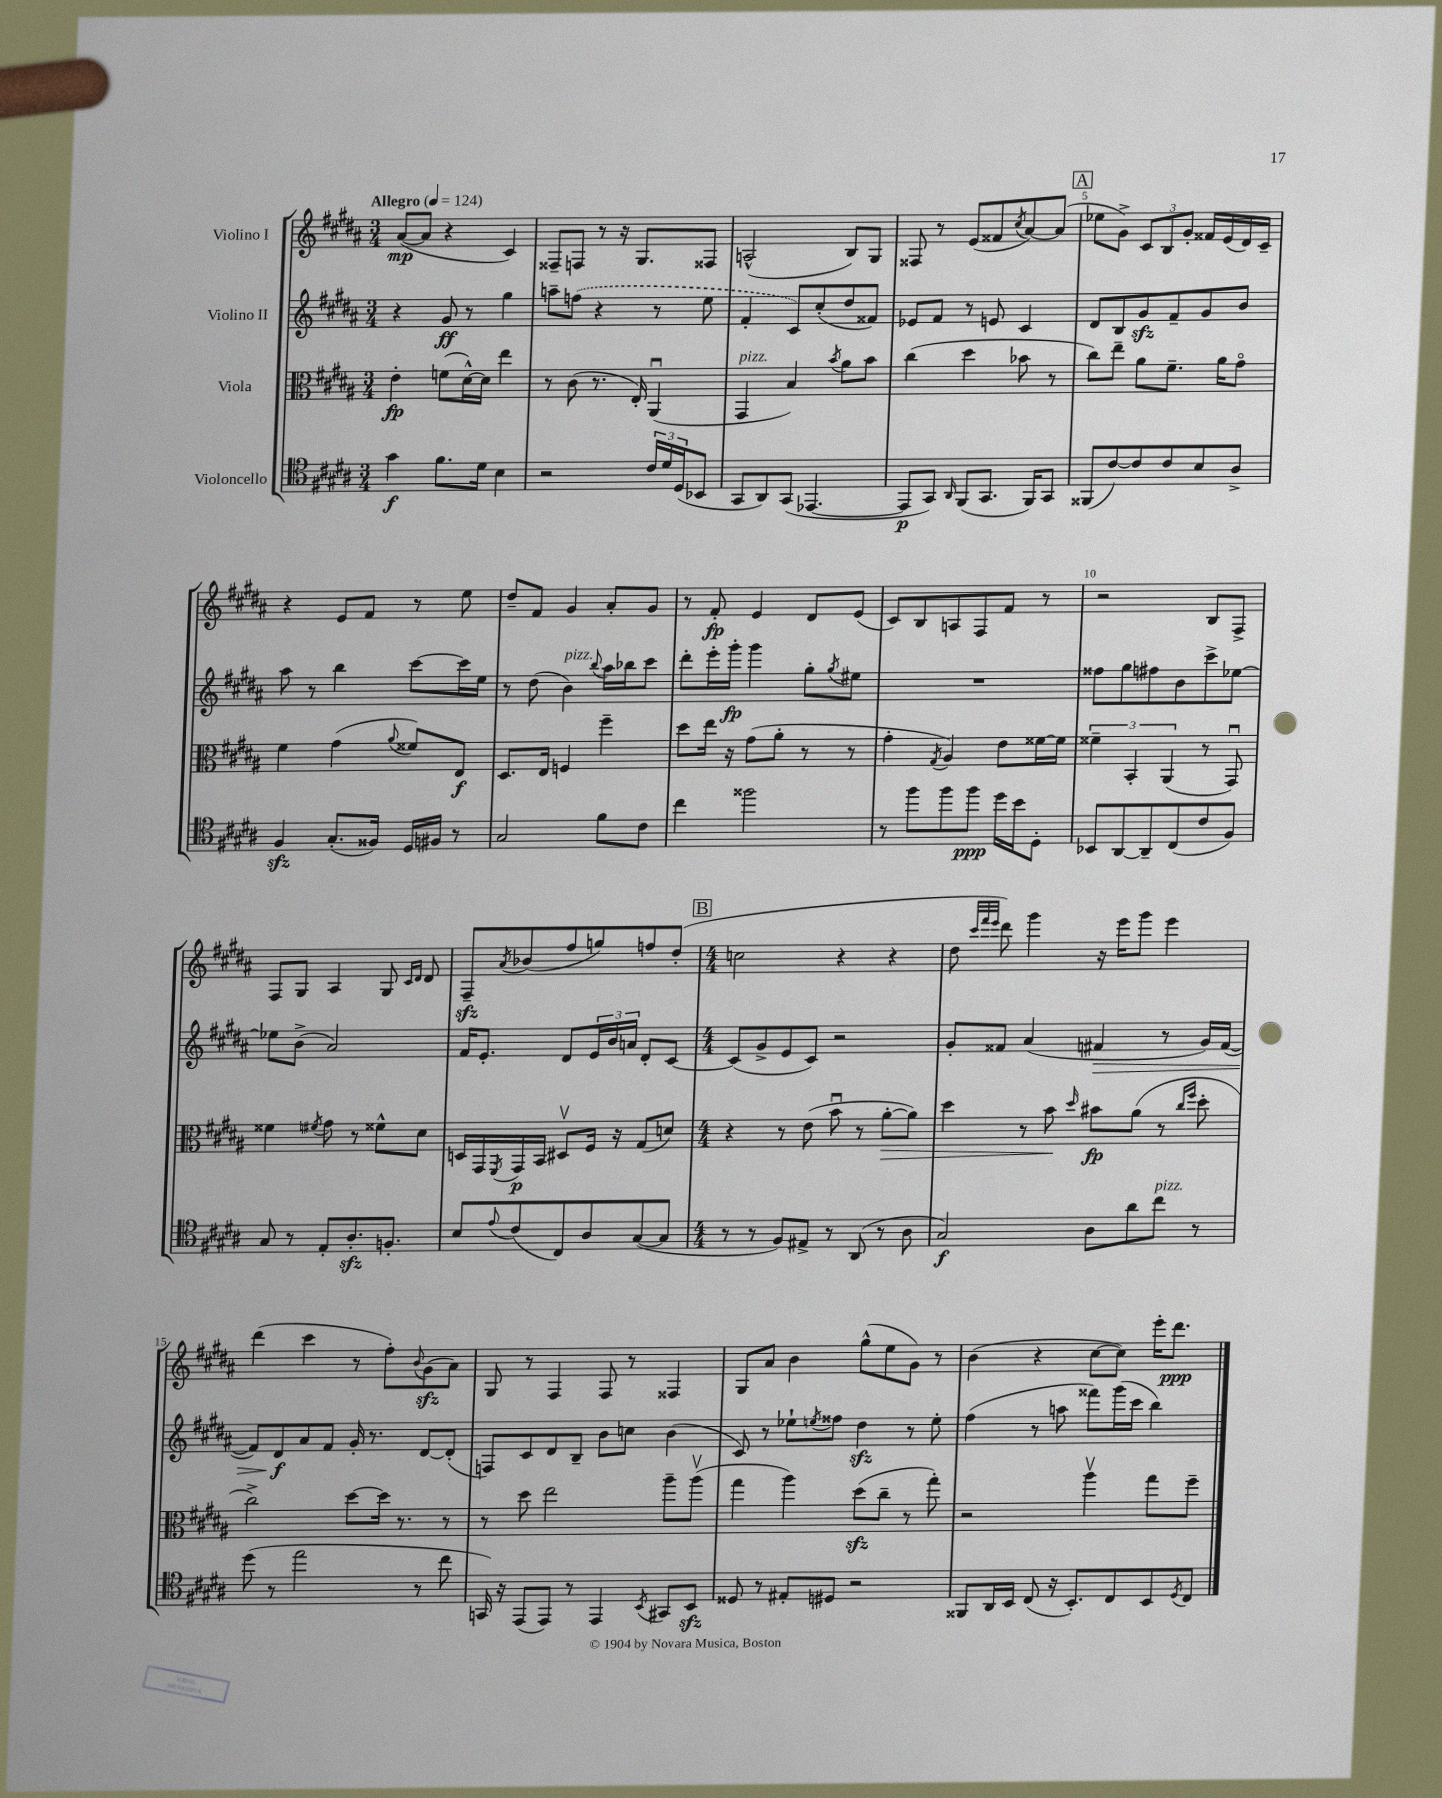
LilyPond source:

<<
\new StaffGroup <<
\new Staff = "s0" \with { instrumentName = "Violino I" } {
    \clef treble \key b \major \numericTimeSignature \time 3/4 \tempo "Allegro" 4 = 124
    ais'8~\mp( ais'8 r4 cis'4) |
    fisis8-- f8 r8 r16 gis8. fisis8 |
    a2-^( b8) gis8 |
    fisis8 r8 e'8( fisis'8 \acciaccatura { cis''8 } ais'8~) ais'8( |
    \mark \markup { \box "A" } ees''8 gis'8->) \tuplet 3/2 { cis'8 b8 gis'8-. } fisis'16 e'16( dis'16) cis'16-- |
    r4 e'8 fis'8 r8 e''8 |
    dis''8-- fis'8 gis'4 ais'8-. gis'8 |
    r8 fis'8-.\fp e'4 dis'8 e'8( |
    cis'8) b8 a8 fis8 fis'8 r8 |
    r2 b8 fis8-> |
    fis8 gis8 ais4 gis8 \grace { cis'16 dis'16 } dis'8 |
    fis8--\sfz \acciaccatura { ais'8 } bes'8( fis''8 g''8) f''8 dis''8-.( |
    \mark \markup { \box "B" } \numericTimeSignature \time 4/4 c''2 r4 r4 |
    dis''8 \grace { cis'''32 fis'''32 e'''32 } dis'''8) gis'''4 r16 e'''16 gis'''8 e'''4 |
    dis'''4( cis'''4 r8 fis''8-.) \appoggiatura { b'8 } gis'8\sfz( ais'8) |
    gis8 r8 fis4 fis8 r8 fisis4 |
    gis8 ais'8 b'4 gis''8-^( e''8 gis'8) r8 |
    b'4( r4 cis''8~ cis''8) e'''16-. dis'''8.\ppp \bar "|." |
}
\new Staff = "s1" \with { instrumentName = "Violino II" } {
    \clef treble \key b \major \numericTimeSignature \time 3/4
    r4 gis'8\ff r8 gis''4 |
    a''8-- \once \slurDashed f''8( r4 r8 e''8 |
    fis'4-. cis'8) cis''8-.( dis''8 fisis'8) |
    ees'8 fis'8 r8 e'8 cis'4 |
    \mark \markup { \box "A" } dis'8 b8 gis'8\sfz fis'8-- gis'8 b'8 |
    ais''8 r8 b''4 cis'''8~ cis'''16 e''16 |
    r8 dis''8( b'4^\markup { \italic "pizz." }) \appoggiatura { b''8 } ais''16 bes''16 cis'''8 |
    dis'''8-. e'''16-. gis'''16-.\fp gis'''4 gis''8-. \acciaccatura { gis''8 } eis''8 |
    R2. |
    fisis''8 gis''8 fis''8 b'8 cis'''8-> ees''8~ |
    ees''8 b'8->( ais'2) |
    fis'16 e'8.-. dis'8 \tuplet 3/2 { e'16 b'16 a'16 } dis'8-. cis'8~ |
    \mark \markup { \box "B" } \numericTimeSignature \time 4/4 cis'8( gis'8-> e'8 cis'8) r2 |
    gis'8-. fisis'8 ais'4( fis'4\> r8 gis'16) fis'16~( |
    fis'8) dis'8\f\! ais'8 fis'8 gis'16-. r8. dis'8~ dis'8-.( |
    f8) cis'8 dis'8 b8-- b'8 c''8 b'4( |
    cis'8) r8 ees''8-! \acciaccatura { e''8 } fisis''8 dis''4\sfz r8 e''8-. |
    fis''4( r8 a''8 fisis'''8) gis'''16( cis'''16 b''4) \bar "|." |
}
\new Staff = "s2" \with { instrumentName = "Viola" } {
    \clef alto \key b \major \numericTimeSignature \time 3/4
    e'4-.\fp f'8( dis'16~-^) dis'16 e''4 |
    r8 cis'8( r8. e16-.) ais,4\downbow( |
    gis,4^\markup { \italic "pizz." } b4) \acciaccatura { b'8 } ais'8 b'8 |
    cis''4( dis''4 bes'8 r8 |
    \mark \markup { \box "A" } cis''8) e''8-- ais'8 fis'8.-- ais'16 gis'8\flageolet |
    fis'4 gis'4( \appoggiatura { ais'8 } fisis'8) e8\f |
    dis8. e16 f4 fis''4-- |
    dis''8 e''16 r16 gis'8( ais'8-. r8 r8 |
    gis'4-. \acciaccatura { gis8 } ais4) e'8 fisis'16~ fisis'16 |
    \tuplet 3/2 { fisis'4-- b,4-. ais,4( } r8 gis,8\downbow) |
    fisis'4 \acciaccatura { fis'8 } gis'8 r8 fisis'8-^ dis'8 |
    d16 gis,16 \acciaccatura { fis,8 } gis,16\p b,16 dis8\upbow fis16 r16 gis8( d'8) |
    \mark \markup { \box "B" } \numericTimeSignature \time 4/4 r4 r8 e'8( b'8\downbow r8 ais'8~-.\> ais'8) |
    dis''4 r8 b'8\! \grace { dis''16 } bis'8\fp ais'8( r8 \grace { cis''16 fis''16 } dis''8-. |
    cis''2->) dis''8~ dis''16 r8. r8 |
    r8 dis''8 e''2 ais''8-- ais''8\upbow( |
    gis''4 ais''4) dis''8\sfz( cis''8-- r8 gis''8-.) |
    r2 ais''4\upbow gis''8 fis''8-- \bar "|." |
}
\new Staff = "s3" \with { instrumentName = "Violoncello" } {
    \clef tenor \key b \major \numericTimeSignature \time 3/4
    gis'4\f fis'8. dis'16 b4 |
    r2 \tuplet 3/2 { cis'16 dis'16 dis16( } bes,8 |
    gis,8 ais,8) gis,8( ees,4.~ |
    ees,8\p gis,8) \grace { ais,16 } fis,8( gis,8. fis,16) gis,8 |
    \mark \markup { \box "A" } fisis,8( cis'8~) cis'8 cis'8 b8 ais8-> |
    fis4\sfz gis8.-.( fisis16) dis16 fis16 r8 |
    gis2 fis'8 cis'8 |
    cis''4 fisis''2 |
    r8 fis''8 fis''8 fis''8\ppp dis''16 b'16 dis8-. |
    bes,8 ais,8~ ais,8-- cis8( cis'8 fis8) |
    gis8 r8 e8-. ais8.-.\sfz f8.-. |
    b8 \appoggiatura { e'8 } cis'8( cis8) ais8 gis8~( gis8 |
    \mark \markup { \box "B" } \numericTimeSignature \time 4/4 r8 r8 fis8) eis8-> r8 ais,8( r8 ais8 |
    gis2\f) ais8 ais'8 cis''8^\markup { \italic "pizz." } r8 |
    dis''8( r8 e''2 r8 cis''8 |
    g,16) r16 e,8( e,8) r8 e,4 \acciaccatura { b,8 } gis,8 b,8\sfz |
    disis8 r8 eis8-. dis8 r2 |
    fisis,8 ais,16 b,16 cis8( r16 b,8.-.) cis8 b,8 \acciaccatura { dis8 } cis8 \bar "|." |
}
>>
>>
\layout { \context { \Score \override BarNumber.break-visibility = ##(#f #t #t) barNumberVisibility = #(every-nth-bar-number-visible 5) } }
